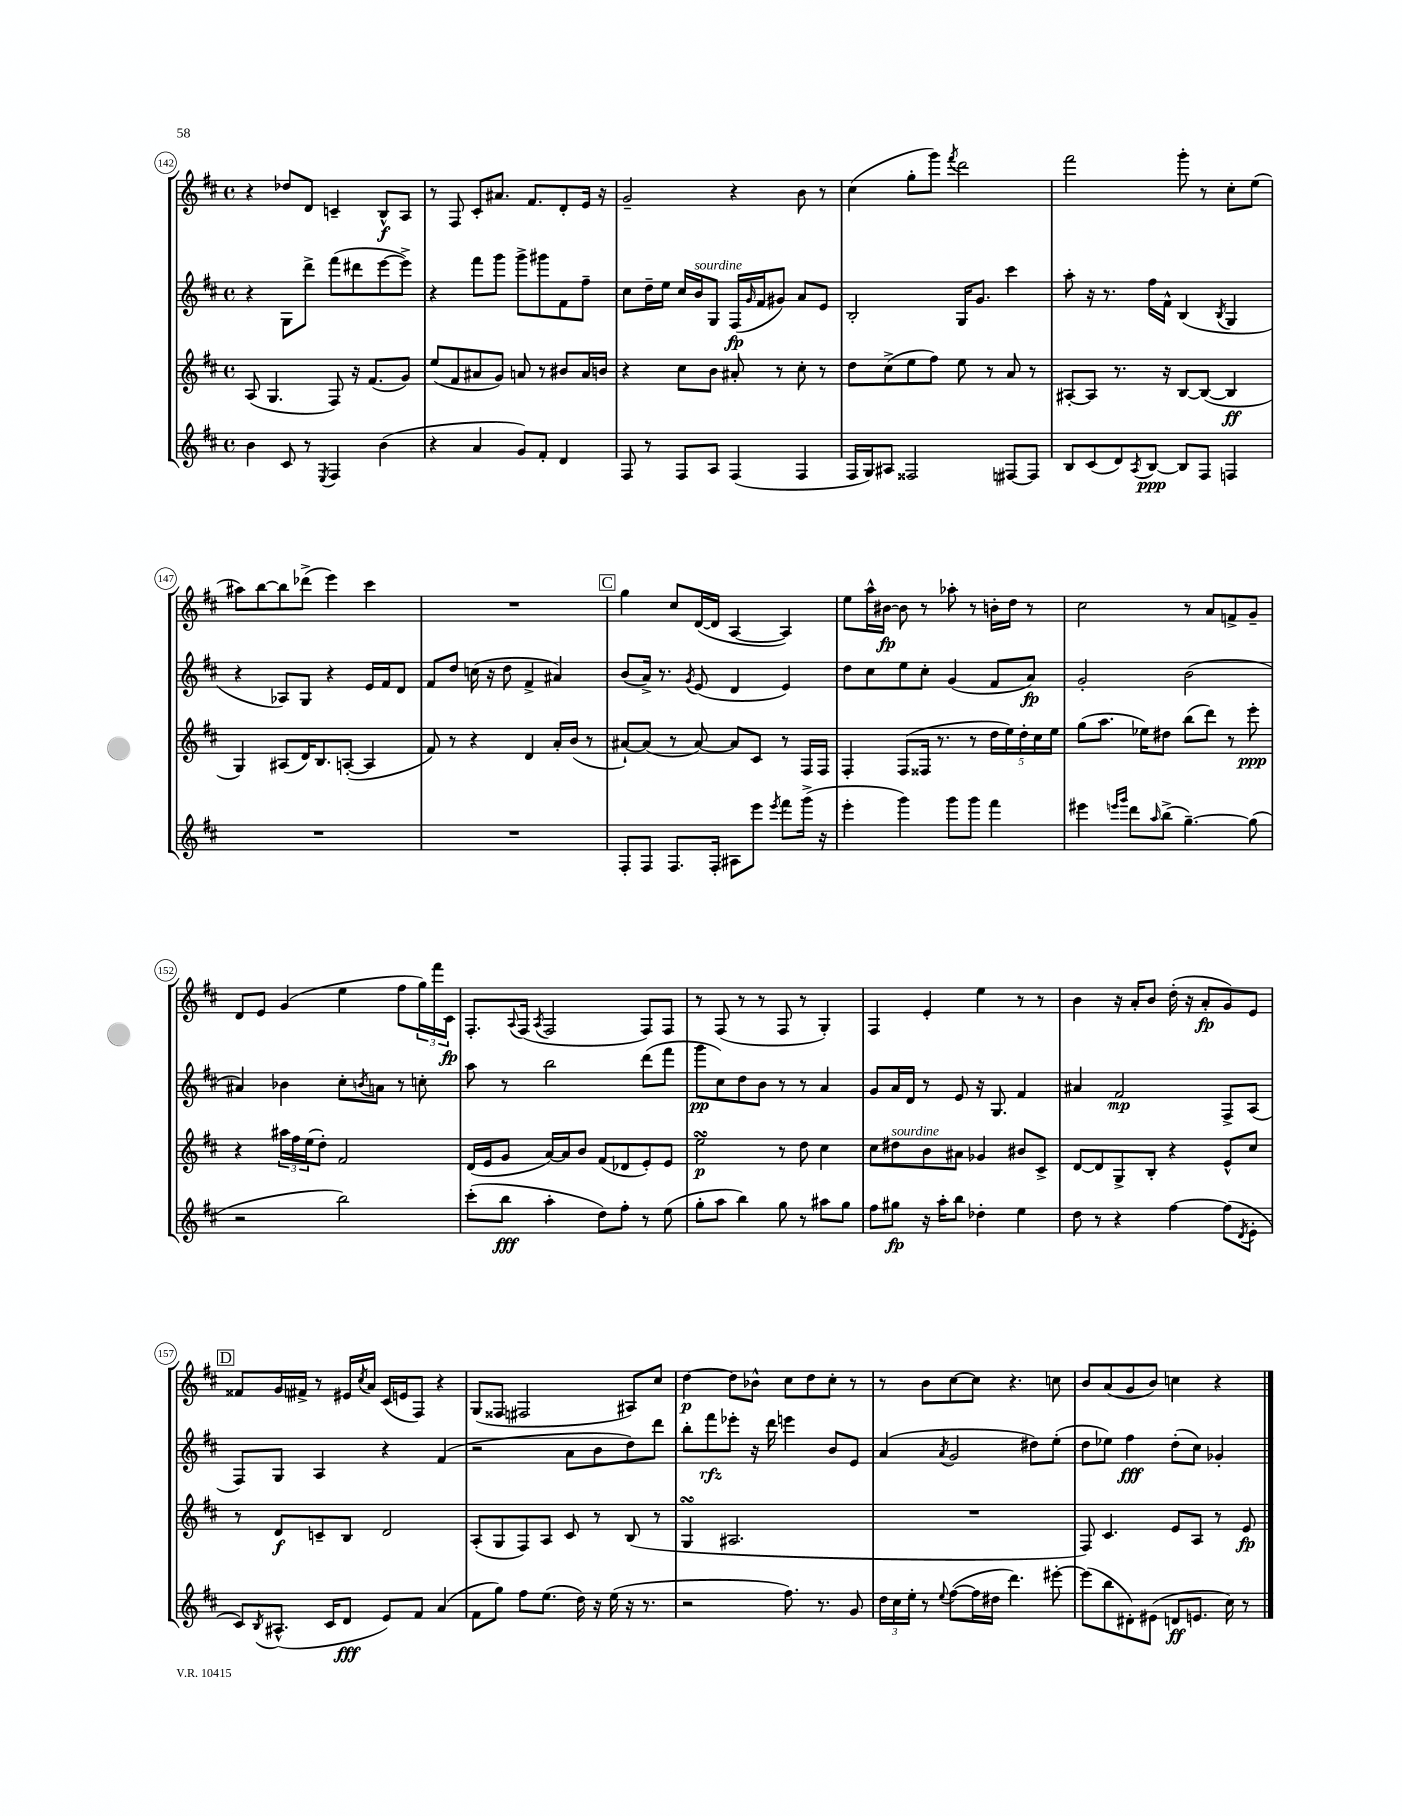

**kern	**dynam	**kern	**dynam	**kern	**dynam	**kern	**dynam
*part4	*part4	*part3	*part3	*part2	*part2	*part1	*part1
*staff4	*staff4	*staff3	*staff3	*staff2	*staff2	*staff1	*staff1
*clefG2	*	*clefG2	*	*clefG2	*	*clefG2	*
*k[f#c#]	*	*k[f#c#]	*	*k[f#c#]	*	*k[f#c#]	*
*M4/4	*	*M4/4	*	*M4/4	*	*M4/4	*
*met(c)	*	*met(c)	*	*met(c)	*	*met(c)	*
=142	=142	=142	=142	=142	=142	=142	=142
4b\	.	(8A/	.	4r	.	4r	.
.	.	4.G/	.	.	.	.	.
8c#/	.	.	.	8G\L	.	8dd-X/L	.
8r	.	.	.	8ddd^\J	.	8d/J	.
8qE/	.	.	.	.	.	.	.
4F#/	.	8F#/)	.	(8fff#\L	.	4cn~/	.
.	.	16r	.	8ddd#X\	.	.	.
.	.	(8.f#/L	.	.	.	.	.
(4b\	.	.	.	[8eee\	.	8B^^/L	f
.	.	8g/J)	.	8eee^\J])	.	8A/J	.
=143	=143	=143	=143	=143	=143	=143	=143
4r	.	(8ee/L	.	4r	.	8r	.
.	.	8f#/	.	.	.	8F#/	.
4a/	.	8a#X/	.	8fff#\L	.	8c#'/L	.
.	.	8g/J)	.	8ggg\J	.	8.a#X/J	.
8g/L)	.	8an/	.	8ggg^\L	.	.	.
.	.	.	.	.	.	8.f#/L	.
8f#'/J	.	8r	.	8ggg#X\	.	.	.
4d/	.	8b#X/L	.	8f#\	.	8d'/	.
.	.	16a/L	.	8ff#~\J	.	16e/Jk	.
.	.	16bn/JJ	.	.	.	16r	.
=144	=144	=144	=144	=144	=144	=144	=144
8F#/	.	4r	.	8cc#\L	.	2g~/	.
8r	.	.	.	16dd~\L	.	.	.
.	.	.	.	16ee\JJ	.	.	.
8F#/L	.	8cc#\L	.	16cc#/LL	.	.	.
!	!	!	!	!LO:TX:a:i:t=sourdine	!	!	!
.	.	.	.	16b/J	.	.	.
8A/J	.	8b\J	.	8G/J	.	.	.
(4F#/	.	8a#X'/	.	(16F#/LL	fp	4r	.
.	.	.	.	16qqg/	.	.	.
.	.	.	.	16f#/J	.	.	.
.	.	8r	.	8g#X/J)	.	.	.
4F#/	.	8cc#'\	.	8a/L	.	8b\	.
.	.	8r	.	8e/J	.	8r	.
=145	=145	=145	=145	=145	=145	=145	=145
16F#/LL	.	8dd\L	.	2B'/	.	(4cc#\	.
16G/J)	.	.	.	.	.	.	.
8A#X/J	.	(8cc#^\	.	.	.	.	.
2F##X/	.	8ee\	.	.	.	8gg'\L	.
.	.	8ff#\J)	.	.	.	8ggg\J)	.
.	.	.	.	.	.	8qfff#/	.
.	.	8ee\	.	16G/KL	.	2ddd\	.
.	.	.	.	8.g/J	.	.	.
.	.	8r	.	.	.	.	.
[8F#X/L	.	8a/	.	4ccc#\	.	.	.
8F#/J]	.	8r	.	.	.	.	.
=146	=146	=146	=146	=146	=146	=146	=146
8B/L	.	[8A#X'/L	.	8aa'\	.	2fff#\	.
(8c#/	.	8A#/J]	.	16r	.	.	.
.	.	.	.	8.r	.	.	.
8d/)	.	8.r	.	.	.	.	.
8qA/	.	.	.	.	.	.	.
[8B/J	ppp	.	.	16ff#\LL	.	.	.
.	.	16r	.	16f#^^\JJ	.	.	.
8B/L]	.	[8B/L	.	(4B/	.	8ggg'\	.
8F#/J	.	(8B/J_	.	.	.	8r	.
.	.	.	.	8qB/	.	.	.
4Fn/	.	4B/]	ff	4G/	.	8cc#'\L	.
.	.	.	.	.	.	(8ee\J	.
!!LO:LB:g=z
=147	=147	=147	=147	=147	=147	=147	=147
1r	.	4G/)	.	4r	.	8aa#X\L)	.
.	.	.	.	.	.	[8bb\	.
.	.	(8A#X/L	.	8A-X/L)	.	8bb\]	.
.	.	16d/K)	.	8G/J	.	(8ddd-X^\J	.
.	.	8.B/	.	.	.	.	.
.	.	.	.	4r	.	4eee\)	.
.	.	([8An'/J	.	.	.	.	.
.	.	4A/]	.	16e/LL	.	4ccc#\	.
.	.	.	.	16f#/J	.	.	.
.	.	.	.	8d/J	.	.	.
=148	=148	=148	=148	=148	=148	=148	=148
1r	.	8f#/)	.	8f#/L	.	1r	.
.	.	8r	.	8dd/J	.	.	.
.	.	4r	.	(16ccn\	.	.	.
.	.	.	.	16r	.	.	.
.	.	.	.	8dd\	.	.	.
.	.	4d/	.	4f#^/	.	.	.
.	.	16a'/LL	.	4a#X/)	.	.	.
.	.	(16b/JJ	.	.	.	.	.
.	.	8r	.	.	.	.	.
!!LO:REH:place=s1:t=C
=149	=149	=149	=149	=149	=149	=149	=149
8F#'/L	.	[8a#X`/L)	.	(8b/L	.	4gg\	.
8F#/J	.	(8a#/J]	.	16a^/Jk)	.	.	.
.	.	.	.	8.r	.	.	.
8.F#/L	.	8r	.	.	.	8cc#/L	.
.	.	.	.	8qg/	.	.	.
.	.	[8a#/)	.	(8e/	.	([16d/L	.
16F#'/Jk	.	.	.	.	.	16d/JJ]	.
8A#X\L	.	8a#/L]	.	4d/	.	[4A/	.
8eee\J	.	8c#/J	.	.	.	.	.
8qeee/	.	.	.	.	.	.	.
8fff#\L	.	8r	.	4e/)	.	4A/])	.
(16ggg^\Jk	.	16F#/LL	.	.	.	.	.
16r	.	16F#/JJ	.	.	.	.	.
=150	=150	=150	=150	=150	=150	=150	=150
4eee'\	.	4F#'/	.	8dd\L	.	8ee\L	.
.	.	.	.	8cc#\	.	16aa^^\L	.
.	.	.	.	.	.	[16b#X\JJ	fp
4ggg\)	.	(8F#/L	.	8ee\	.	8b#\]	.
.	.	16F##X/Jk	.	8cc#'\J	.	8r	.
.	.	8.r	.	.	.	.	.
8ggg\L	.	.	.	(4g/	.	8aa-X'\	.
8ggg\J	.	8r	.	.	.	8r	.
4fff#\	.	20dd\LL	.	8f#/L	.	16bn'\LL	.
.	.	20ee\)	.	.	.	.	.
.	.	.	.	.	.	16dd\JJ	.
.	.	20dd'\	.	.	.	.	.
.	.	.	.	8a/J)	fp	8r	.
.	.	20cc#\	.	.	.	.	.
.	.	20ee\JJ	.	.	.	.	.
=151	=151	=151	=151	=151	=151	=151	=151
4eee#X\	.	(8gg\L	.	2g'/	.	2cc#\	.
.	.	8.aa\J	.	.	.	.	.
16qqeeen/LL	.	.	.	.	.	.	.
16qqggg/JJ	.	.	.	.	.	.	.
8ddd\L	.	.	.	.	.	.	.
.	.	16ee-X\KL)	.	.	.	.	.
16qqaa/	.	.	.	.	.	.	.
(8bb^\J	.	8dd#X\J	.	.	.	.	.
[4.gg~\)	.	(8bb\L	.	(2b\	.	8r	.
.	.	8ddd\J)	.	.	.	8a/L	.
.	.	8r	.	.	.	8fn^/	.
(8gg\]	.	8eee'\	ppp	.	.	8g~/J	.
!!LO:LB:g=z
=152	=152	=152	=152	=152	=152	=152	=152
2r	.	4r	.	4a#X/)	.	8d/L	.
.	.	.	.	.	.	8e/J	.
.	.	24aa#X\LL	.	4b-X\	.	(4g/	.
.	.	24ff#\	.	.	.	.	.
.	.	(24ee\J	.	.	.	.	.
.	.	8dd'\J)	.	.	.	.	.
2bb\)	.	2f#/	.	8cc#'\L	.	4ee\	.
.	.	.	.	8qbn/	.	.	.
.	.	.	.	8an\J	.	.	.
.	.	.	.	8r	.	8ff#\L	.
.	.	.	.	8ccn'\	.	24gg\L)	.
.	.	.	.	.	.	24fff#\	.
.	.	.	.	.	.	24c#\JJ	fp
=153	=153	=153	=153	=153	=153	=153	=153
(8ccc#'\L	.	(16d/LL	.	8aa\	.	8.F#'/L	.
.	.	16e/J	.	.	.	.	.
8bb\J	fff	8g/J	.	8r	.	.	.
.	.	.	.	.	.	8qqA/	.
.	.	.	.	.	.	(16F#/Jk	.
.	.	.	.	.	.	8qA/	.
4aa'\	.	[16a/LL)	.	2bb\	.	2F#/	.
.	.	16a/J]	.	.	.	.	.
.	.	8b/J	.	.	.	.	.
8dd\L)	.	(8f#/L	.	.	.	.	.
8ff#'\J	.	8d-X/	.	.	.	.	.
8r	.	8e'/)	.	(8ddd\L	.	8F#/L)	.
(8ee\	.	8e/J	.	8fff#\J	.	8F#/J	.
=154	=154	=154	=154	=154	=154	=154	=154
8gg'\L	.	2eesSSS\	p	8ggg\L	pp	8r	.
8aa\J	.	.	.	8cc#\)	.	(8F#/	.
4bb\)	.	.	.	8dd\	.	8r	.
.	.	.	.	8b\J	.	8r	.
8gg\	.	8r	.	8r	.	8F#/	.
8r	.	8dd\	.	8r	.	8r	.
8aa#X\L	.	4cc#\	.	4a/	.	4G'/)	.
8gg\J	.	.	.	.	.	.	.
=155	=155	=155	=155	=155	=155	=155	=155
8ff#\L	.	8cc#\L	.	8g/L	.	4F#/	.
!	!	!LO:TX:a:i:t=sourdine	!	!	!	!	!
8gg#X\J	fp	8dd#X\	.	16a/L	.	.	.
.	.	.	.	16d/JJ	.	.	.
16r	.	8b\	.	8r	.	4e'/	.
16aa'\KL	.	.	.	.	.	.	.
8bb\J	.	8a#X\J	.	8e/	.	.	.
4dd-X'\	.	4g-X/	.	16r	.	4ee\	.
.	.	.	.	8.G/	.	.	.
4ee\	.	8b#X/L	.	4f#/	.	8r	.
.	.	8c#^/J	.	.	.	8r	.
=156	=156	=156	=156	=156	=156	=156	=156
8dd\	.	[8d/L	.	4a#X/	.	4b\	.
8r	.	8d/]	.	.	.	.	.
4r	.	8G^/	.	2f#/	mp	16r	.
.	.	.	.	.	.	16a'/KL	.
.	.	8B'/J	.	.	.	8b/J	.
[4ff#\	.	4r	.	.	.	(16dd'\	.
.	.	.	.	.	.	16r	.
.	.	.	.	.	.	8a'/L	fp
(8ff#\L]	.	8e^^/L	.	8F#^/L	.	8g/)	.
8qd/	.	.	.	.	.	.	.
8e'\J	.	8cc#/J	.	(8A/J	.	8e/J	.
!!LO:LB:g=z
!!LO:REH:place=s1:t=D
=157	=157	=157	=157	=157	=157	=157	=157
8c#/L)	.	8r	.	8F#/L)	.	8f##X/L	.
8qB/	.	.	.	.	.	.	.
(8.A#X^^/J	.	8d/L	f	8G/J	.	16g/L	.
.	.	.	.	.	.	16f#X^/JJ	.
.	.	8cn~/	.	4A/	.	8r	.
16c#/KL	.	.	.	.	.	.	.
8d/J	fff	8B/J	.	.	.	16e#X/LL	.
.	.	.	.	.	.	8qcc#/	.
.	.	.	.	.	.	16a/JJ	.
8e/L)	.	2d/	.	4r	.	(16c#/LL	.
.	.	.	.	.	.	16en/J	.
8f#/J	.	.	.	.	.	8F#/J)	.
(4a/	.	.	.	(4f#/	.	4r	.
=158	=158	=158	=158	=158	=158	=158	=158
8f#\L	.	(8A'/L	.	2r	.	(8G/L	.
8gg\J)	.	8G/	.	.	.	8F##X/J	.
8ff#\L	.	8F#/)	.	.	.	2F#X/	.
(8.ee\J	.	8A/J	.	.	.	.	.
.	.	8c#/	.	8a\L	.	.	.
16dd\)	.	.	.	.	.	.	.
16r	.	8r	.	8b\	.	.	.
(16ee\	.	.	.	.	.	.	.
16r	.	(8B/	.	8dd\)	.	8A#X/L)	.
8.r	.	.	.	.	.	.	.
.	.	8r	.	8ddd\J	.	8cc#/J	.
=159	=159	=159	=159	=159	=159	=159	=159
2r	.	4GsSSs/	.	8bb'\L	.	[4dd\	p
.	.	.	.	8fff#\	rfz	.	.
.	.	2.A#X/	.	8eee-X'\J	.	8dd\L]	.
.	.	.	.	16r	.	8b-X^^\J	.
.	.	.	.	16ddd\	.	.	.
8.ff#\)	.	.	.	4eeen\	.	8cc#\L	.
.	.	.	.	.	.	8dd\	.
8.r	.	.	.	.	.	.	.
.	.	.	.	8b/L	.	8cc#'\J	.
8g/	.	.	.	8e/J	.	8r	.
=160	=160	=160	=160	=160	=160	=160	=160
24dd\LL	.	1r	.	(4a/	.	8r	.
24cc#\	.	.	.	.	.	.	.
24ee'\JJ	.	.	.	.	.	.	.
8r	.	.	.	.	.	8b\L	.
8qqee/	.	.	.	8qa/	.	.	.
([8ff#\L	.	.	.	2g/	.	[8cc#\	.
16ff#\L]	.	.	.	.	.	8cc#\J]	.
16dd#X\JJ	.	.	.	.	.	.	.
4.ddd\)	.	.	.	.	.	4.r	.
.	.	.	.	8dd#X\L)	.	.	.
[8eee#X'\	.	.	.	(8ee'\J	.	8ccn\	.
=161	=161	=161	=161	=161	=161	=161	=161
(8eee#\L]	.	8F#/)	.	8dd\L	.	8b/L	.
8bb\	.	4.c#/	.	8ee-X\J)	.	(8a/	.
8d#X'\)	.	.	.	4ff#\	fff	8g/	.
(8e#X\J	.	.	.	.	.	8b/J)	.
8dn/L	ff	8e/L	.	(8dd'\L	.	4ccn\	.
8.en/J	.	8A/J	.	8cc#\J)	.	.	.
.	.	8r	.	4g-X'/	.	4r	.
16cc#\)	.	.	.	.	.	.	.
8r	.	8e/	fp	.	.	.	.
==	==	==	==	==	==	==	==
*-	*-	*-	*-	*-	*-	*-	*-
